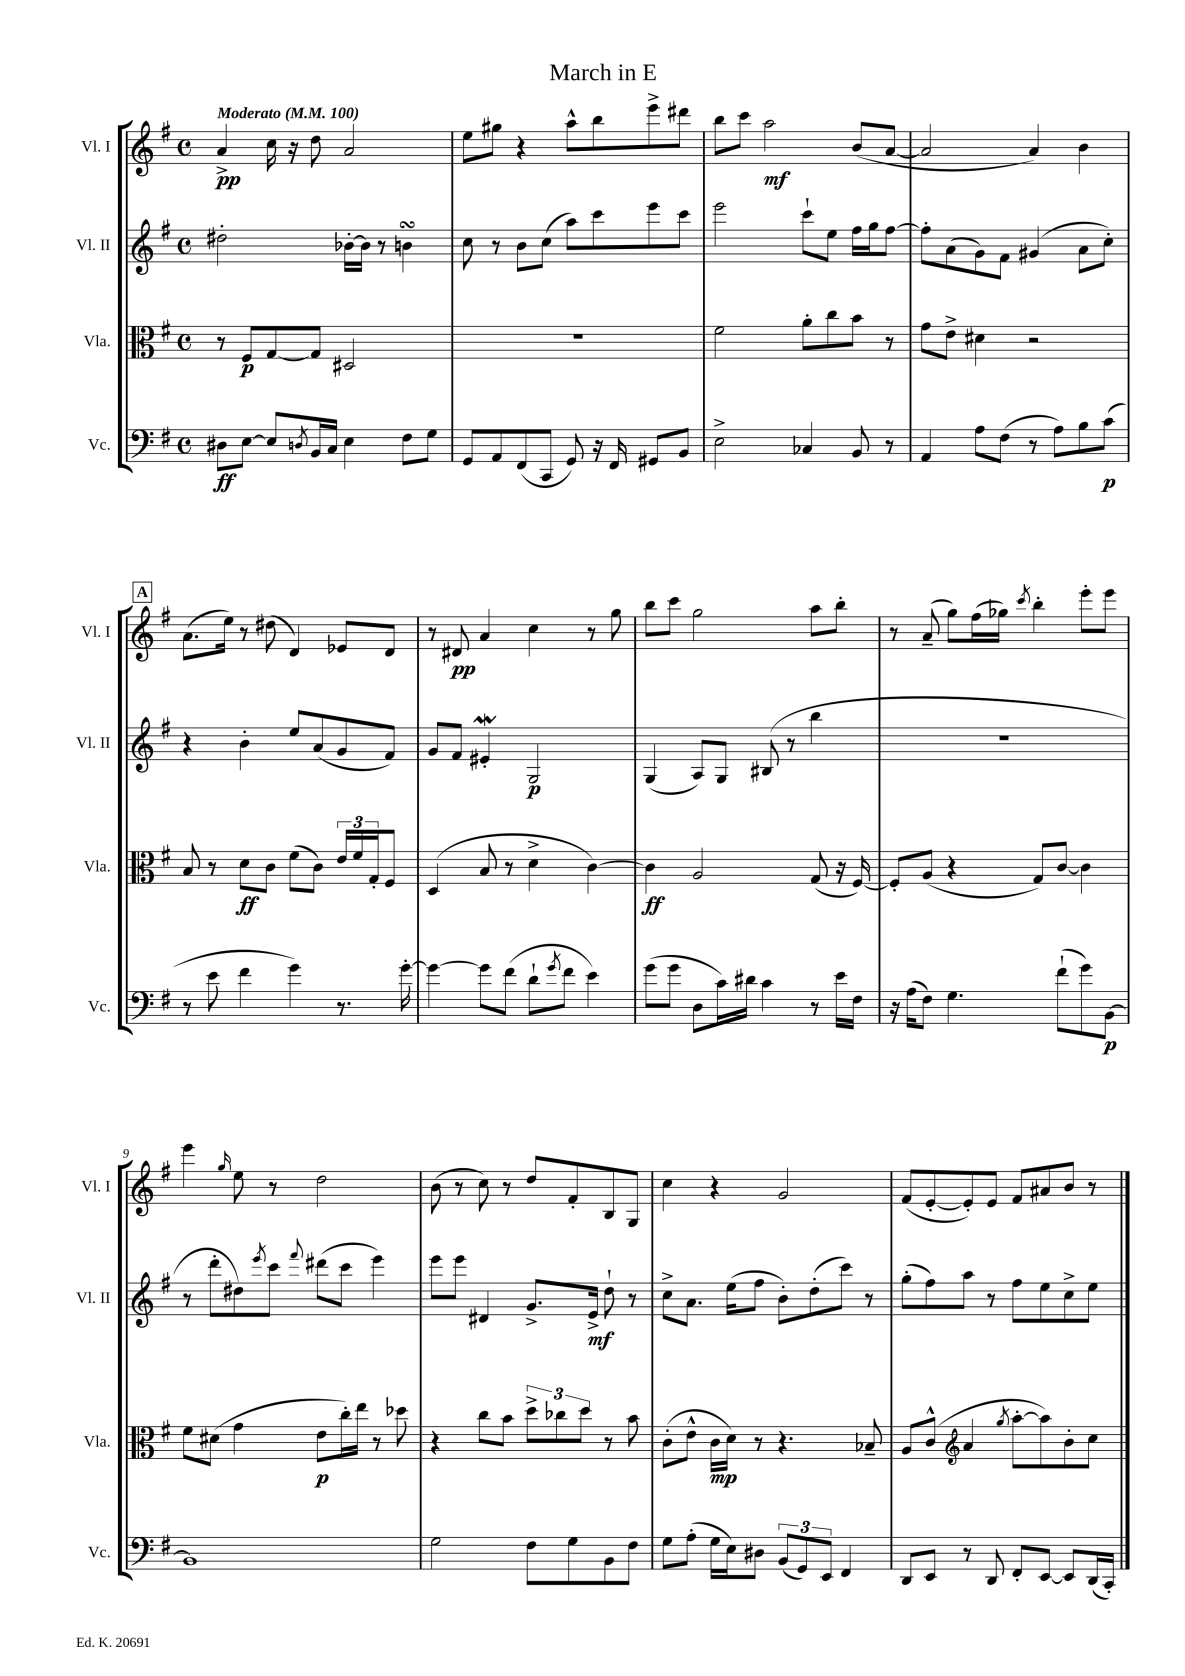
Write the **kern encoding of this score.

**kern	**dynam	**kern	**dynam	**kern	**dynam	**kern	**dynam
*part4	*part4	*part3	*part3	*part2	*part2	*part1	*part1
*staff4	*staff4	*staff3	*staff3	*staff2	*staff2	*staff1	*staff1
*I"Vc.	*	*I"Vla.	*	*I"Vl. II	*	*I"Vl. I	*
*I'Vc.	*	*I'Vla.	*	*I'Vl. II	*	*I'Vl. I	*
*clefF4	*	*clefC3	*	*clefG2	*	*clefG2	*
*k[f#]	*	*k[f#]	*	*k[f#]	*	*k[f#]	*
*M4/4	*	*M4/4	*	*M4/4	*	*M4/4	*
*met(c)	*	*met(c)	*	*met(c)	*	*met(c)	*
*MM100	*	*MM100	*	*MM100	*	*MM100	*
=1	=1	=1	=1	=1	=1	=1	=1
!	!	!	!	!	!	!LO:TX:a:B:t=Moderato	!
8D#X\L	ff	8r	.	2dd#X'\	.	4a^/	pp
[8E\J	.	8F#/L	p	.	.	.	.
8E/L]	.	[8G/	.	.	.	16cc\	.
.	.	.	.	.	.	16r	.
8qDn/	.	.	.	.	.	.	.
16BB/L	.	8G/J]	.	.	.	8dd\	.
16C/JJ	.	.	.	.	.	.	.
4E\	.	2D#X/	.	[16b-X'\LL	.	2a/	.
.	.	.	.	16b-\JJ]	.	.	.
.	.	.	.	8r	.	.	.
8F#\L	.	.	.	4bnsSsS\	.	.	.
8G\J	.	.	.	.	.	.	.
=2	=2	=2	=2	=2	=2	=2	=2
8GG/L	.	1r	.	8cc\	.	8ee\L	.
8AA/	.	.	.	8r	.	8gg#X\J	.
(8FF#/	.	.	.	8b\L	.	4r	.
8CC/J	.	.	.	(8cc\J	.	.	.
8GG/)	.	.	.	8aa\L)	.	8aa^^\L	.
16r	.	.	.	8ccc\	.	8bb\	.
16FF#/	.	.	.	.	.	.	.
8GG#X/L	.	.	.	8eee\	.	8eee^\	.
8BB/J	.	.	.	8ccc\J	.	8ddd#X\J	.
=3	=3	=3	=3	=3	=3	=3	=3
2E^\	.	2f#\	.	2eee\	.	8bb\L	.
.	.	.	.	.	.	8ccc\J	.
.	.	.	.	.	.	2aa\	mf
4C-X/	.	8a'\L	.	8ccc`\L	.	.	.
.	.	8cc\	.	8ee\J	.	.	.
8BB/	.	8b\J	.	16ff#\LL	.	(8b/L	.
.	.	.	.	16gg\J	.	.	.
8r	.	8r	.	[8ff#\J	.	[8a/J	.
=4	=4	=4	=4	=4	=4	=4	=4
4AA/	.	8g\L	.	8ff#'\L]	.	2a/]	.
.	.	8e^\J	.	(8a\	.	.	.
8A\L	.	4d#X\	.	8g\)	.	.	.
(8F#\J	.	.	.	8f#\J	.	.	.
8r	.	2r	.	(4g#X/	.	4a/)	.
8A\L)	.	.	.	.	.	.	.
8B\	.	.	.	8a\L	.	4b\	.
(8c\J	p	.	.	8cc'\J)	.	.	.
!!LO:LB:g=z
!!LO:REH:place=s1:t=A
=5	=5	=5	=5	=5	=5	=5	=5
8r	.	8B/	.	4r	.	(8.a\L	.
8e\	.	8r	.	.	.	.	.
.	.	.	.	.	.	16ee\Jk)	.
4f#\	.	8d\L	ff	4b'\	.	8r	.
.	.	8c\J	.	.	.	(8dd#X\	.
4g\)	.	(8f#\L	.	8ee/L	.	4d/)	.
.	.	8c\J)	.	(8a/	.	.	.
8.r	.	24e/LL	.	8g/	.	8e-X/L	.
.	.	24f#/	.	.	.	.	.
.	.	24G'/J	.	.	.	.	.
.	.	8F#/J	.	8f#/J)	.	8d/J	.
[16g'\	.	.	.	.	.	.	.
=6	=6	=6	=6	=6	=6	=6	=6
4g\_	.	(4D/	.	8g/L	.	8r	.
.	.	.	.	8f#/J	.	8d#X/	pp
8g\L]	.	8B/	.	4e#XW'/	.	4a/	.
(8f#\J	.	8r	.	.	.	.	.
8d`\L	.	4d^\	.	2G/	p	4cc\	.
8qg/	.	.	.	.	.	.	.
8f#\J	.	.	.	.	.	.	.
4e\)	.	[4c\)	.	.	.	8r	.
.	.	.	.	.	.	8gg\	.
=7	=7	=7	=7	=7	=7	=7	=7
(8g\L	.	4c\]	ff	(4G/	.	8bb\L	.
8g\J	.	.	.	.	.	8ccc\J	.
8D\L	.	2A/	.	8A/L)	.	2gg\	.
16c\L)	.	.	.	8G/J	.	.	.
16d#X\JJ	.	.	.	.	.	.	.
4c\	.	.	.	(8B#X/	.	.	.
.	.	.	.	8r	.	.	.
8r	.	(8G/	.	4bb\	.	8aa\L	.
16e\LL	.	16r	.	.	.	8bb'\J	.
16F#\JJ	.	[16F#/)	.	.	.	.	.
=8	=8	=8	=8	=8	=8	=8	=8
16r	.	8F#'/L]	.	1r	.	8r	.
(16A\KL	.	.	.	.	.	.	.
8F#\J)	.	(8A/J	.	.	.	(8a~/	.
4.G\	.	4r	.	.	.	8gg\L)	.
.	.	.	.	.	.	(16ff#\L	.
.	.	.	.	.	.	16gg-X\JJ)	.
.	.	.	.	.	.	8qccc/	.
.	.	8G/L)	.	.	.	4bb'\	.
(8f#`\L	.	[8c/J	.	.	.	.	.
8g\)	.	4c\]	.	.	.	8eee'\L	.
[8BB\J	p	.	.	.	.	8eee\J	.
!!LO:LB:g=z
=9	=9	=9	=9	=9	=9	=9	=9
1BB]	.	8f#\L	.	8r	.	4eee\	.
.	.	(8d#X\J	.	8ddd'\L	.	.	.
.	.	.	.	.	.	16qqgg/	.
.	.	4g\	.	8dd#X\)	.	8ee\	.
.	.	.	.	8qeee/	.	.	.
.	.	.	.	8ccc\J	.	8r	.
.	.	.	.	8qqfff#/	.	.	.
.	.	8e\L	p	(8ddd#X\L	.	2dd\	.
.	.	16cc'\L)	.	8ccc\J	.	.	.
.	.	16ee\JJ	.	.	.	.	.
.	.	8r	.	4eee\)	.	.	.
.	.	8dd-X\	.	.	.	.	.
=10	=10	=10	=10	=10	=10	=10	=10
2G\	.	4r	.	8eee\L	.	(8b\	.
.	.	.	.	8eee\J	.	8r	.
.	.	8cc\L	.	4d#X/	.	8cc\)	.
.	.	8b\J	.	.	.	8r	.
8F#\L	.	12dd^\L	.	8.g^/L	.	8dd/L	.
.	.	12cc-X\	.	.	.	.	.
8G\	.	.	.	.	.	8f#'/	.
.	.	12dd\J	.	.	.	.	.
.	.	.	.	16e^/Jk	mf	.	.
8BB\	.	8r	.	8dd`\	.	8B/	.
8F#\J	.	8b\	.	8r	.	8G/J	.
=11	=11	=11	=11	=11	=11	=11	=11
8G\L	.	(8c'\L	.	8cc^\L	.	4cc\	.
(8A'\J	.	8e^^\J	.	8.a\J	.	.	.
16G\LL	.	16c\LL	mp	.	.	4r	.
16E\J)	.	16d\JJ)	.	(16ee\KL	.	.	.
8D#X\J	.	8r	.	8ff#\J	.	.	.
(12BB/L	.	4.r	.	8b'\L)	.	2g/	.
12GG/)	.	.	.	.	.	.	.
.	.	.	.	(8dd'\	.	.	.
12EE/J	.	.	.	.	.	.	.
4FF#/	.	.	.	8ccc\J)	.	.	.
.	.	8B-X~/	.	8r	.	.	.
=12	=12	=12	=12	=12	=12	=12	=12
8DD/L	.	8A/L	.	(8gg'\L	.	(8f#/L	.
8EE/J	.	(8c^^/J	.	8ff#\)	.	[8e'/	.
*	*	*clefG2	*	*	*	*	*
8r	.	4a/	.	8aa\J	.	8e'/])	.
8DD/	.	.	.	8r	.	8e/J	.
.	.	8qgg/	.	.	.	.	.
8FF#'/L	.	[8aa'\L	.	8ff#\L	.	8f#/L	.
[8EE/J	.	8aa\])	.	8ee\	.	8a#X/	.
8EE/L]	.	8b'\	.	8cc^\	.	8b/J	.
(16DD/L	.	8cc\J	.	8ee\J	.	8r	.
16CC'/JJ)	.	.	.	.	.	.	.
==	==	==	==	==	==	==	==
*-	*-	*-	*-	*-	*-	*-	*-
